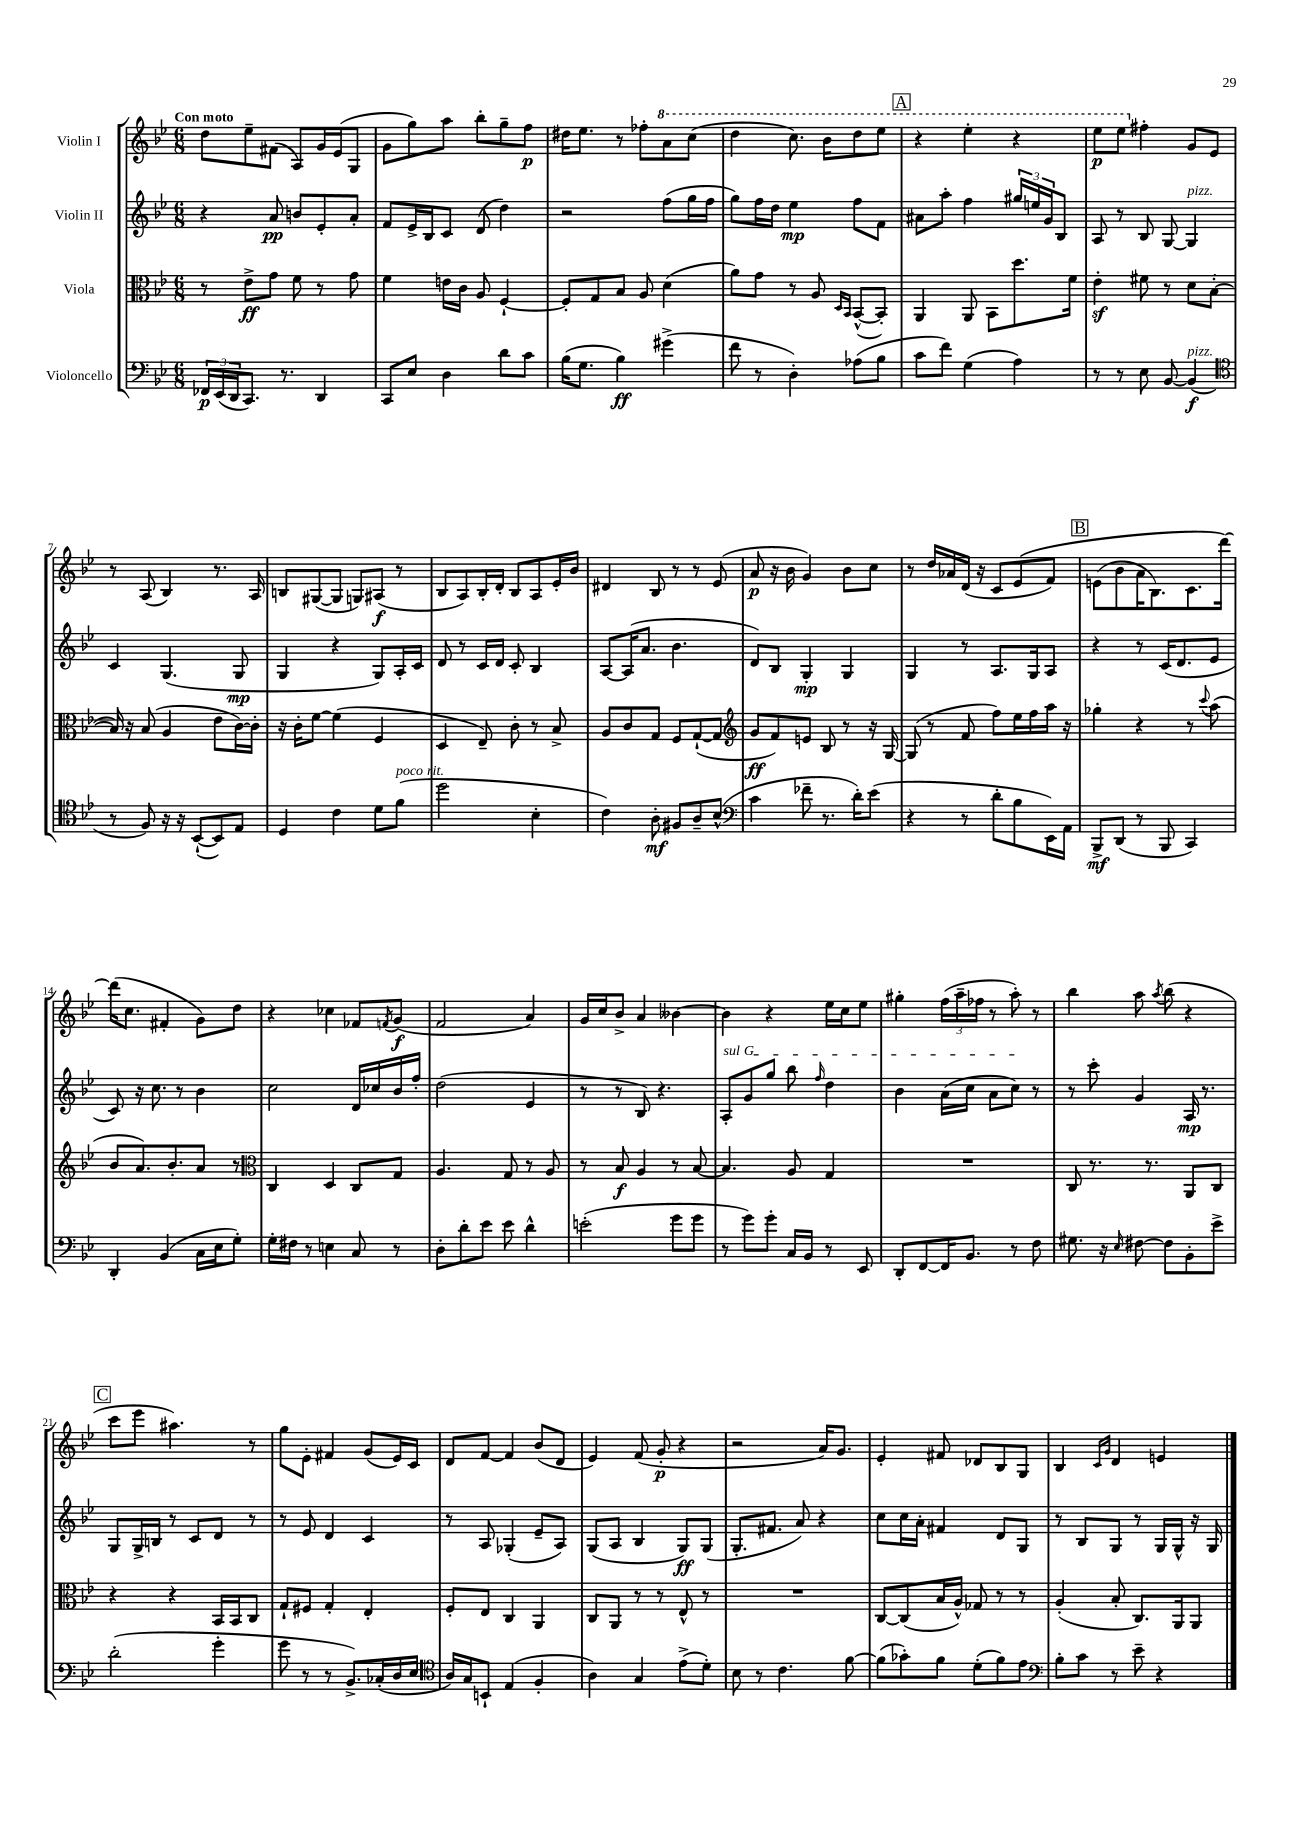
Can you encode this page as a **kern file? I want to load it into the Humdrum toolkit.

**kern	**kern	**kern	**kern
*staff4	*staff3	*staff2	*staff1
*clefF4	*clefC3	*clefG2	*clefG2
*k[b-e-]	*k[b-e-]	*k[b-e-]	*k[b-e-]
*M6/8	*M6/8	*M6/8	*M6/8
24FF-	8r	4r	8dd
(24EE-	.	.	.
24DD	.	.	.
8.CC)	8e-^	.	8ee-~
.	8g	8a	(8f#
8.r	.	.	.
.	8f	8b	8A)
4DD	8r	8e-'	16g
.	.	.	(16e-
.	8g	8a'	8G
=	=	=	=
8CC	4f	8f	8g
8E-	.	16e-^	8gg)
.	.	16B-	.
4D	16e	8c	8aa
.	16c	.	.
.	8A	(8d	8bb-'
8d	[4F`	4dd)	8gg~
8c	.	.	8ff
=	=	=	=
(16B-	8F']	2r	16dd#
8.G	.	.	8.ee-
.	8G	.	.
4B-)	8B-	.	8r
.	8A	.	8ff-'
(4g#^	(4d	(8ff	8aa
.	.	16gg	(8ccc
.	.	16ff	.
=	=	=	=
8f	8a)	8gg)	4ddd
8r	8g	16ff	.
.	.	16dd	.
4D')	8r	4ee-	8.ccc)
.	8A	.	.
.	.	.	16bb-
.	16qqD	.	.
.	16qqBB-	.	.
(8A-	([8BB-^^	8ff	8ddd
8B-	8BB-'])	8f	8eee-
=	=	=	=
8c	4AA	8a#	4r
8f)	.	8aa'	.
(4G	8AA	4ff	4eee-'
.	8BB-	.	.
4A)	8.dd	24gg#	4r
.	.	24ee	.
.	.	24g	.
.	.	8B-	.
.	16f	.	.
=	=	=	=
8r	4e-'	8A	8eee-
8r	.	8r	8eee-
8E-	8f#	8B-	4ff#'
[8BB-	8r	[8G	.
(4BB-]	8d	4G]	8g
.	([8B-'	.	8e-
=	=	=	=
*clefC4	*	*	*
8r	16B-])	4c	8r
.	16r	.	.
8F)	(8B-	.	(8A
16r	4A	(4.G	4B-)
16r	.	.	.
([8BB-`	.	.	.
8BB-])	8e-	.	8.r
8E-	[16c)	8G	.
.	16c']	.	16A
=	=	=	=
4D	16r	4G	8B
.	16c'	.	.
.	[8f	.	([8G#
4c	(4f]	4r	8G#]
.	.	.	8G)
8d	4F	8G)	(8A#
(8f	.	16A'	8r
.	.	16c	.
=	=	=	=
2dd	4D	8d	8B-
.	.	8r	8A)
.	8E-~)	16c	16B-'
.	.	16d	16d'
.	8c'	8c'	8B-
4B-'	8r	4B-	8A
.	8B-^	.	16e-'
.	.	.	16b-
=	=	=	=
4c)	8A	[8A	4d#
.	8c	(16A]	.
.	.	8.a	.
8A'	8G	.	8B-
8F#	8F	4.b-	8r
8A~	([8G`	.	8r
(8B-^^	8G]	.	(8e-
=	=	=	=
*clefF4	*clefG2	*	*
4c	8g	8d)	8a
.	8f)	8B-	16r
.	.	.	16b-
8f-~	8e	4G'	4g)
8.r	8B-	.	.
.	8r	4G	8b-
16d')	.	.	.
(8e-	16r	.	8cc
.	[16G	.	.
=	=	=	=
4r	(8G]	4G	8r
.	8r	.	16dd
.	.	.	16a-
8r	8f	8r	(16d
.	.	.	16r
8d'	8ff)	8.A	8c
8B-	16ee-	.	&(8e-
.	16ff	16G	.
16EE-)	16aa	8A	8f)
16AA	16r	.	.
=	=	=	=
8BBB-^	4gg-'	4r	(8e
(8DD	.	.	8b-
8r	4r	8r	16a
.	.	.	8.B-)
8BBB-	.	(16c	.
.	.	8.d	.
4CC)	8r	.	8.c
.	8qqccc	.	.
.	(8aa	8e-	.
.	.	.	[16ddd&)
=	=	=	=
4DD'	8b-	8c)	(16ddd]
.	.	.	8.cc
.	8.a)	16r	.
.	.	8.cc	.
(4BB-	.	.	4f#'
.	8.b-'	.	.
.	.	8r	.
16C	8a	4b-	8g)
16E-	.	.	.
8G')	8r	.	8dd
=	=	=	=
*	*clefC3	*	*
16G'	4C	2cc	4r
16F#	.	.	.
8r	.	.	.
4E	4D	.	4cc-
8C	8C	16d	8f-
.	.	16cc-	.
.	.	.	8qf
8r	8G	16b-	(8g
.	.	16ff'	.
=	=	=	=
8D'	4.A	(2dd	2f
8d'	.	.	.
8e-	.	.	.
8e-	8G	.	.
4d^^	8r	4e-	4a)
.	8A	.	.
=	=	=	=
(2e'	8r	8r	16g
.	.	.	16cc
.	8B-	8r	8b-^
.	4A	8B-)	4a
.	.	4.r	.
8g	8r	.	[4b--
8g	[8B-	.	.
=	=	=	=
8r	4.B-]	8A'	4b--]
8g)	.	8g	.
8g'	.	8gg	4r
16C	8A	8bb-	.
16BB-	.	.	.
.	.	16qqff	.
8r	4G	4dd	16ee-
.	.	.	16cc
8EE-	.	.	8ee-
=	=	=	=
8DD'	2.r	4b-	4gg#'
[8FF	.	.	.
16FF]	.	(16a	(24ff
.	.	.	24aa~
8.BB-	.	16cc	.
.	.	.	24ff-
.	.	8a	8r
8r	.	8cc)	8aa')
8F	.	8r	8r
=	=	=	=
8.G#	8C	8r	4bb-
.	8.r	8ccc'	.
16r	.	.	.
16qqE-	.	.	.
[8F#	.	4g	8aa
.	8.r	.	.
.	.	.	8qaa
8F#]	.	.	(8bb-
8BB-'	8AA	16A	4r
.	.	8.r	.
8e-^	8C	.	.
=	=	=	=
(2d'	4r	8G	8ccc
.	.	16G^	8eee-
.	.	16B	.
.	4r	8r	4.aa#)
.	.	8c	.
4g'	16BB-	8d	.
.	16BB-	.	.
.	8C	8r	8r
=	=	=	=
8g	8G`	8r	8gg
8r	8F#	8e-	8e-'
8r	4G'	4d	4f#
8.BB-^)	.	.	.
.	4E-'	4c	(8g
(16C-'	.	.	.
16D	.	.	16e-)
16E-	.	.	16c
=	=	=	=
*clefC4	*	*	*
16A)	8F'	8r	8d
16G	.	.	.
8BB`	8E-	8A	[8f
(4E-	4C	(4G-'	4f]
4F'	4AA	8e-~	(8b-
.	.	8A)	8d
=	=	=	=
4A)	8C	(8G	4e-)
.	8AA	8A	.
4G	8r	4B-	(8f
.	8r	.	8g'
(8e-^	8E-^^	8G)	4r
8d')	8r	(8G	.
=	=	=	=
8B-	2.r	8.G'	2r
8r	.	.	.
.	.	8.f#	.
4.c	.	.	.
.	.	8a)	.
.	.	4r	16a)
.	.	.	8.g
[8f	.	.	.
=	=	=	=
(8f]	[8C	8cc	4e-'
8g-')	(8C]	16cc	.
.	.	16a'	.
8f	16B-	4f#	8f#
.	16A^^)	.	.
(8d'	8G-	.	8d-
8f)	8r	8d	8B-
8e-	8r	8G	8G
=	=	=	=
*clefF4	*	*	*
8B-'	(4A'	8r	4B-
8c	.	8B-	.
.	.	.	16qqc
.	.	.	16qqg
8r	8B-'	8G	4d
8e-~	8.C)	8r	.
4r	.	16G	4e
.	16AA	16G^^	.
.	8AA	16r	.
.	.	16G	.
==	==	==	==
*-	*-	*-	*-
